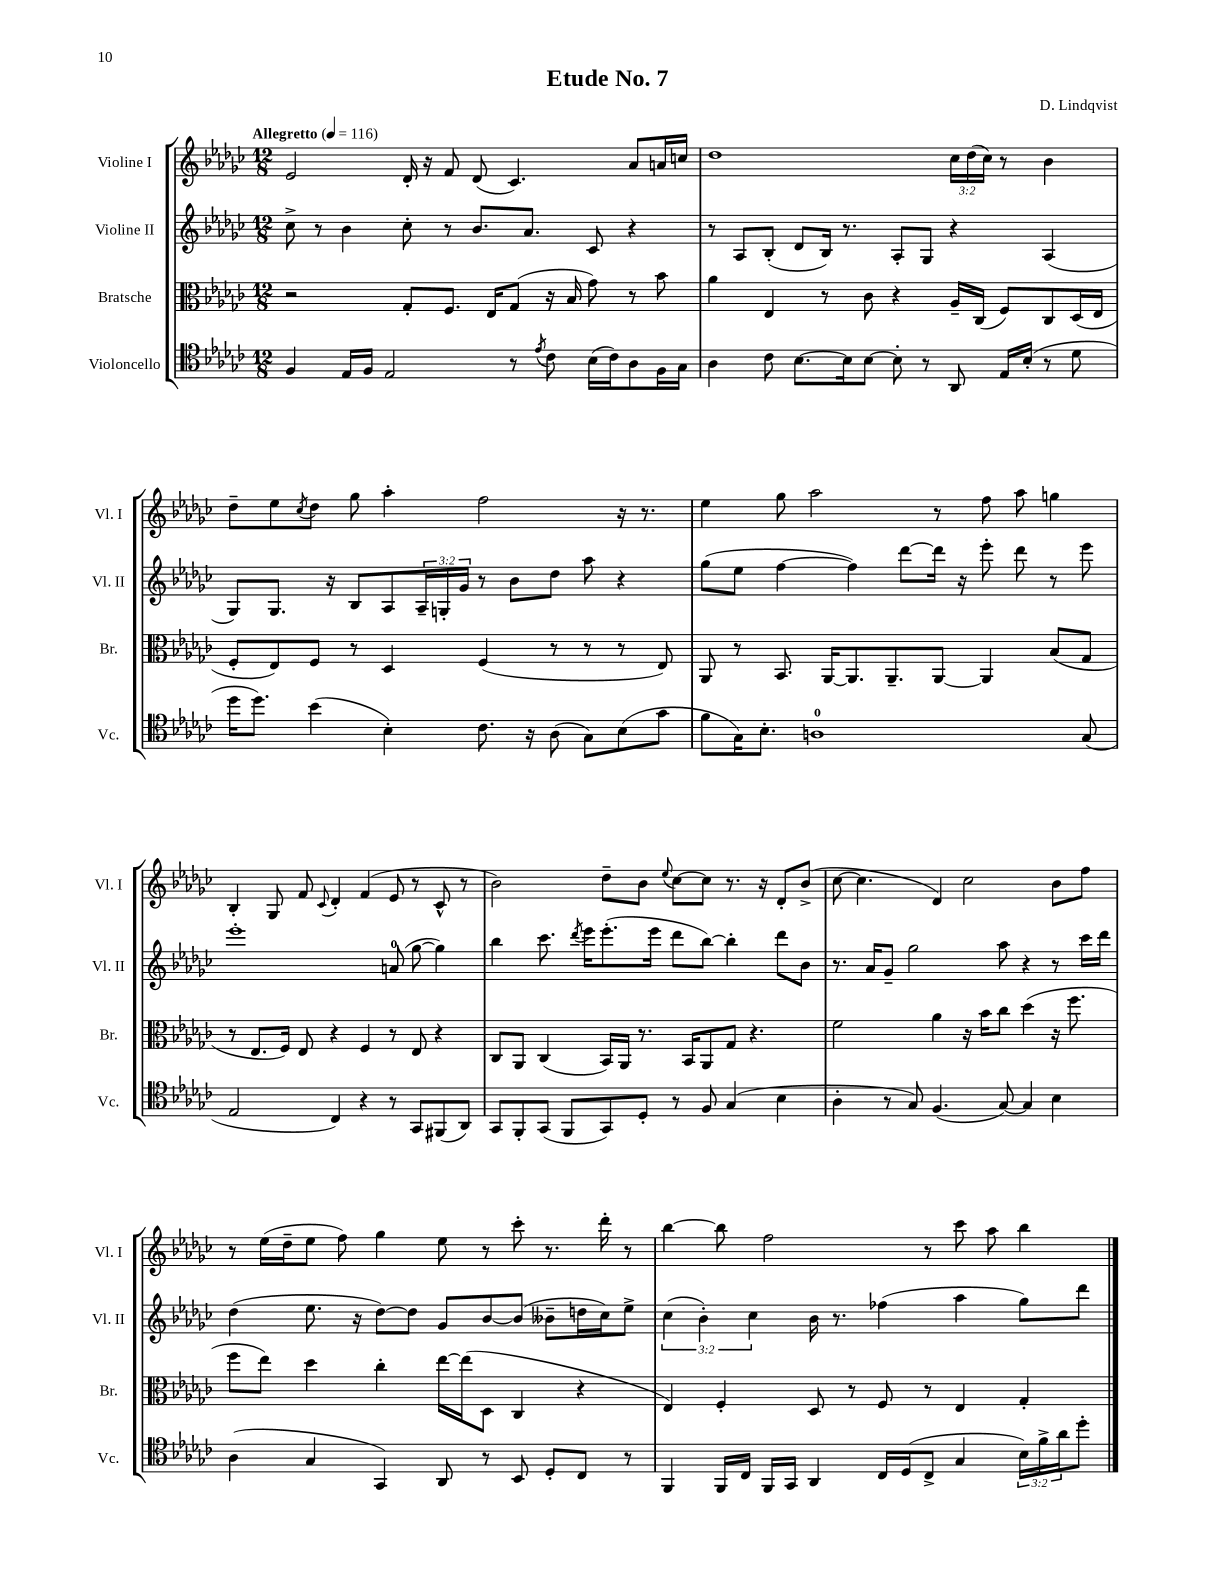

**kern	**kern	**kern	**kern
*staff4	*staff3	*staff2	*staff1
*clefC4	*clefC3	*clefG2	*clefG2
*k[b-e-a-d-g-c-]	*k[b-e-a-d-g-c-]	*k[b-e-a-d-g-c-]	*k[b-e-a-d-g-c-]
*M12/8	*M12/8	*M12/8	*M12/8
*MM116	*MM116	*MM116	*MM116
4F	2r	8cc-^	2e-
.	.	8r	.
16E-	.	4b-	.
16F	.	.	.
2E-	.	.	.
.	8G-'	8cc-'	16d-'
.	.	.	16r
.	8.F	8r	8f
.	.	8.b-	(8d-
.	16E-	.	.
8r	(8G-	.	4.c-)
.	.	8.a-	.
8qe-	.	.	.
8c-	16r	.	.
.	16B-	.	.
(16B-	8g-)	8c-	.
16c-)	.	.	.
8A-	8r	4r	8a-
16F	8b-	.	16a
16G-	.	.	16cc
=	=	=	=
4A-	4a-	8r	1dd-
.	.	8A-	.
8c-	4E-	(8B-'	.
[8.B-	.	8d-	.
.	8r	16B-)	.
16B-]	.	8.r	.
[8B-	8c-	.	.
8B-']	4r	8A-'	.
8r	.	8G-	.
8AA-	16A-~	4r	24cc-
.	.	.	(24dd-
.	(16C-	.	.
.	.	.	24cc-)
16E-	8F)	.	8r
(16B-'	.	.	.
8r	8C-	(4A-	4b-
8d-	(16D-	.	.
.	16E-	.	.
=	=	=	=
16dd-	8F'	8G-)	8dd-~
8.dd-)	.	.	.
.	8E-)	8.G-	8ee-
.	.	.	8qcc-
(4b-	8F	.	8dd-
.	.	16r	.
.	8r	8B-	8gg-
4B-')	4D-	8A-	4aa-'
.	.	24A-~	.
.	.	24G'	.
.	.	24g-	.
8.c-	(4F	8r	2ff
.	.	8b-	.
16r	.	.	.
(8A-	8r	8dd-	.
8G-)	8r	8aa-	.
(8B-	8r	4r	16r
.	.	.	8.r
8g-	8E-)	.	.
=	=	=	=
8f	8AA-	(8gg-	4ee-
16G-)	8r	8ee-	.
8.B-'	.	.	.
.	8.BB-	[4ff	8gg-
1A	.	.	2aa-
.	[16AA-	.	.
.	8.AA-]	4ff])	.
.	8.AA-~	.	.
.	.	[8ddd-	.
.	[8AA-	16ddd-]	8r
.	.	16r	.
.	4AA-]	8eee-'	8ff
.	.	8ddd-	8aa-
.	(8B-	8r	4gg
(8G-	8G-	8eee-	.
=	=	=	=
2E-	8r	1eee-'	4B-'
.	8.E-	.	.
.	.	.	8G-
.	16F)	.	.
.	8E-	.	8f
.	.	.	8qqc-
4C-)	4r	.	4d-'
4r	4F	.	(4f
8r	8r	(8a	8e-
8GG-	8E-	[8gg-	8r
(8FF#	4r	4gg-])	8c-^^
8AA-)	.	.	8r
=	=	=	=
8GG-	8C-	4bb-	2b-)
8FF'	8AA-	.	.
(8GG-	(4C-	8.ccc-	.
8FF	.	.	.
.	.	8qddd-	.
.	.	16eee-	.
8GG-)	16BB-)	(8.eee-'	8dd-~
.	16AA-	.	.
8D-'	8.r	.	8b-
.	.	16eee-	.
.	.	.	8qqee-
8r	.	8ddd-	[8cc-
.	16BB-	.	.
8F	8AA-	[8bb-)	8cc-]
(4G-	8G-	4bb-']	8.r
.	4.r	.	.
.	.	.	16r
4B-	.	8ddd-	8d-'
.	.	8b-	(8b-^
=	=	=	=
4A-'	2f	8.r	[8cc-
.	.	.	4.cc-]
.	.	16a-	.
8r	.	8g-~	.
8G-)	.	2gg-	.
(4.F	4a-	.	4d-)
.	16r	.	2cc-
.	16b-	.	.
[8G-)	8cc-	8aa-	.
4G-]	(4dd-	4r	.
4B-	16r	8r	8b-
.	8.ff	.	.
.	.	16ccc-	8ff
.	.	16ddd-	.
=	=	=	=
(4A-	8ff	(4dd-	8r
.	8ee-)	.	(16ee-
.	.	.	16dd-~
4G-	4dd-	8.ee-	8ee-
.	.	.	8ff)
.	.	16r	.
4GG-)	4cc-'	[8dd-)	4gg-
.	.	8dd-]	.
8AA-	[16ee-	8g-	8ee-
.	(16ee-]	.	.
8r	8D-	[8b-	8r
8BB-	4C-	(8b-]	8ccc-'
8D-'	.	8b--~	8.r
8C-	4r	16dd	.
.	.	16cc-)	16ddd-'
8r	.	8ee-^	8r
=	=	=	=
4FF	4E-)	(6cc-	[4bb-
.	.	6b-')	.
16FF	4F'	.	8bb-]
16C-	.	.	.
.	.	6cc-	.
16FF	.	.	2ff
16GG-	.	.	.
4AA-	8D-	16b-	.
.	.	8.r	.
.	8r	.	.
16C-	8F	(4ff-	.
(16D-	.	.	.
8C-^	8r	.	8r
4G-	4E-	4aa-	8ccc-
.	.	.	8aa-
24B-)	4G-'	8gg-)	4bb-
24f^	.	.	.
24a-	.	.	.
8dd-'	.	8ddd-	.
==	==	==	==
*-	*-	*-	*-
